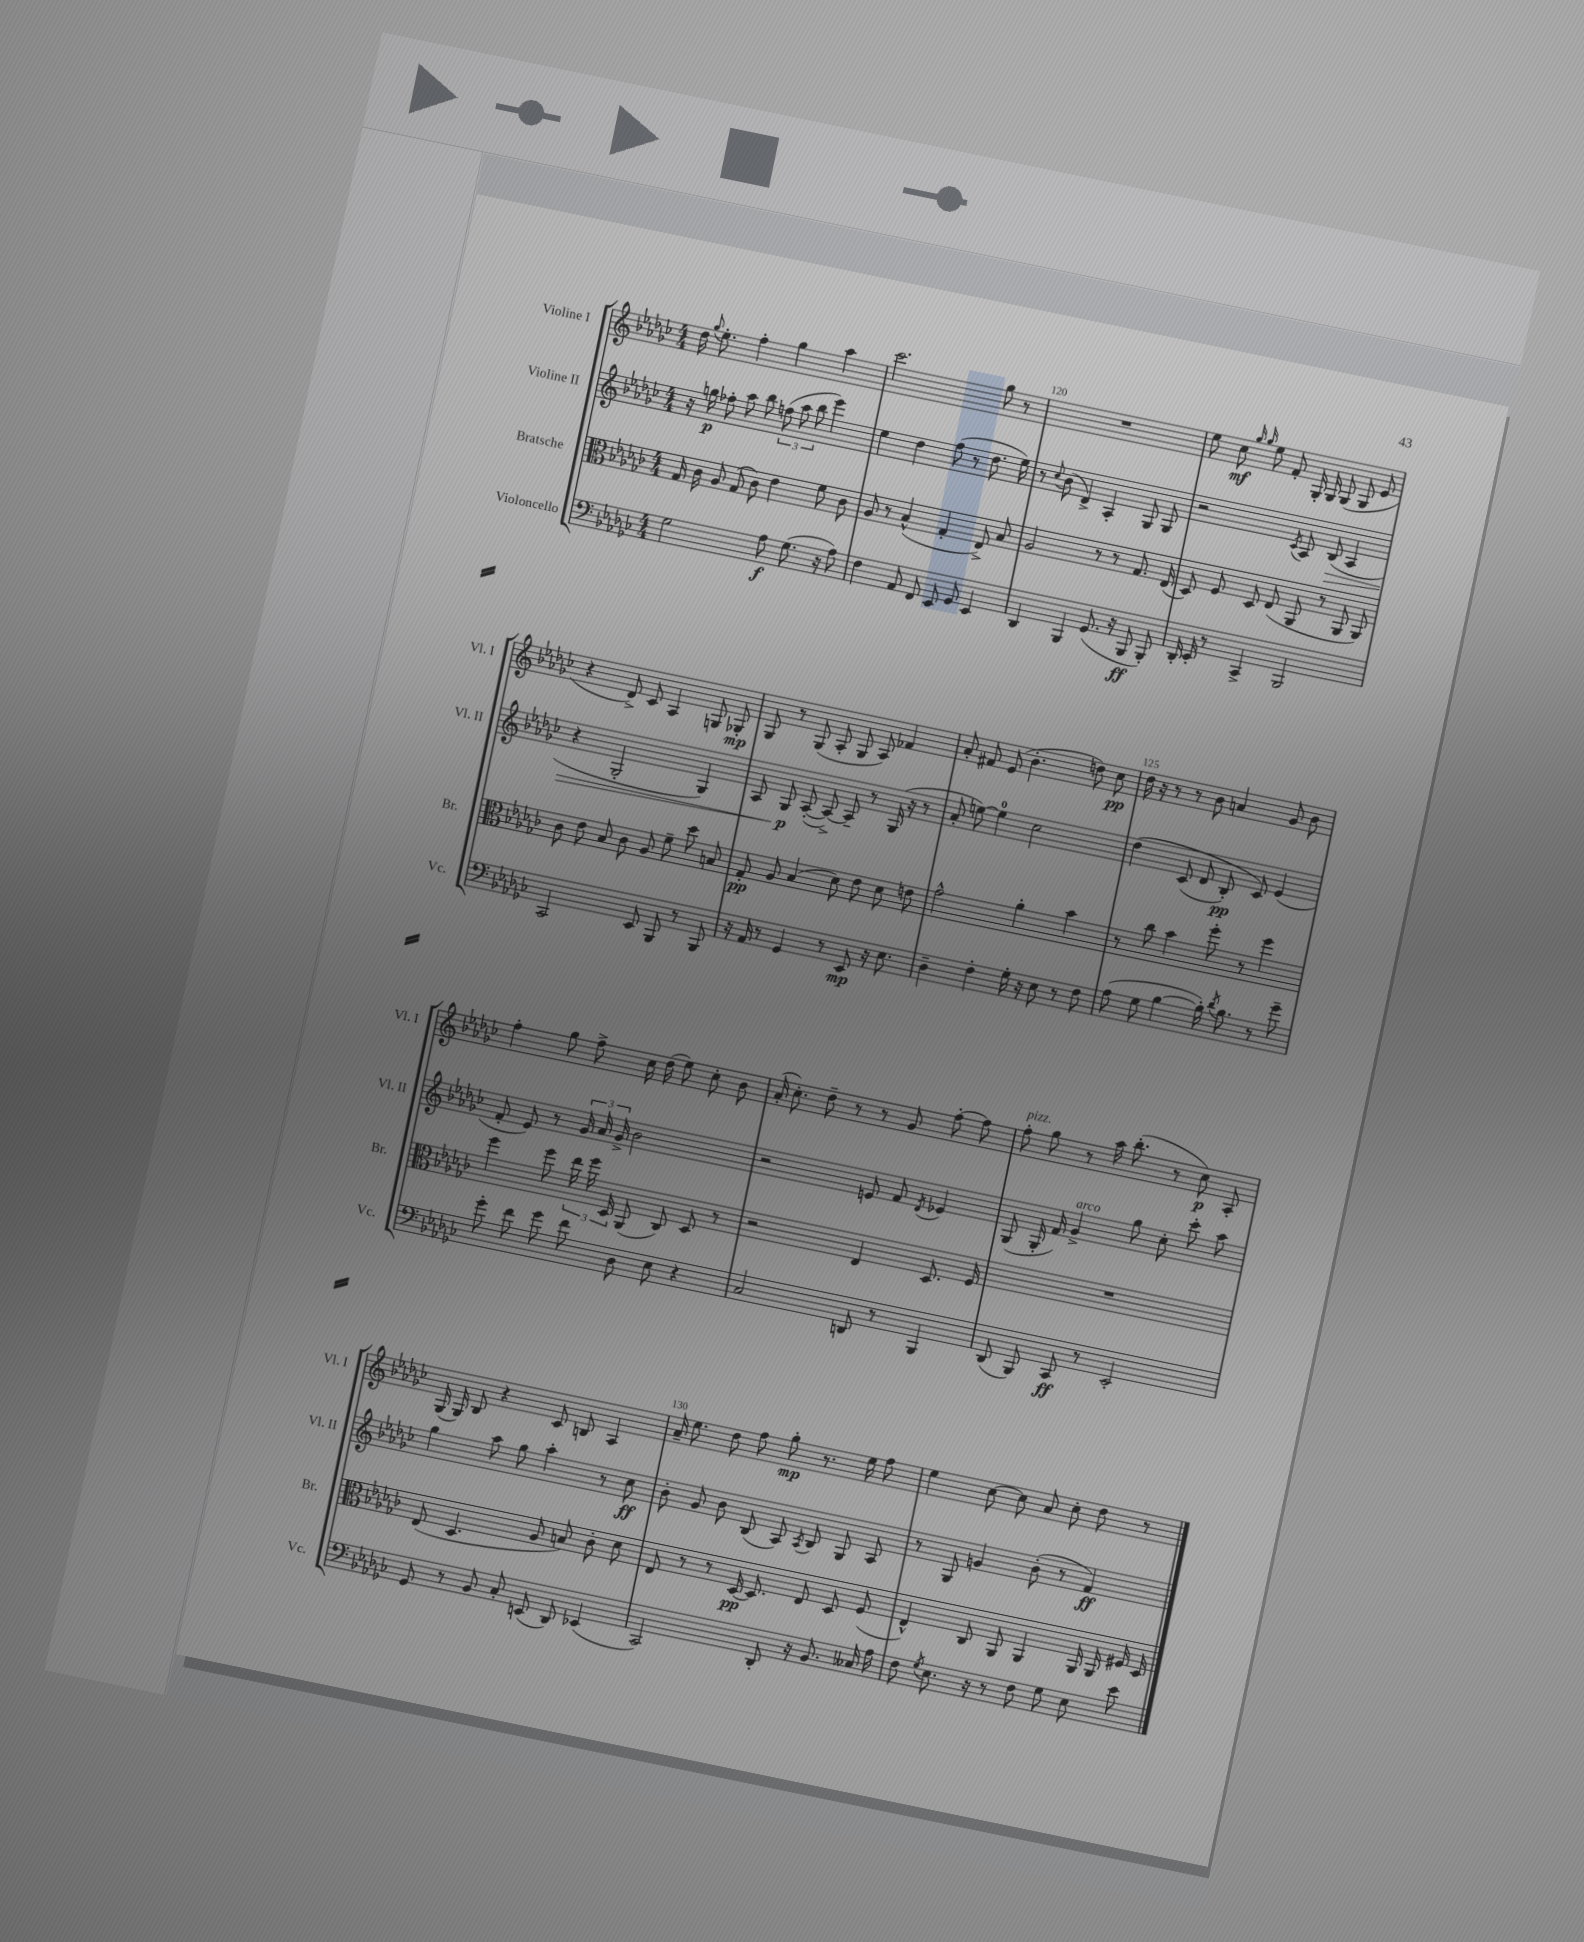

**kern	**kern	**kern	**kern
*staff4	*staff3	*staff2	*staff1
*clefF4	*clefC3	*clefG2	*clefG2
*k[b-e-a-d-g-c-]	*k[b-e-a-d-g-c-]	*k[b-e-a-d-g-c-]	*k[b-e-a-d-g-c-]
*M4/4	*M4/4	*M4/4	*M4/4
2G-\	16G-/	16r	16dd-\
.	.	.	8qqgg-/
.	16c-\	16gg\	8.ee-'\
.	8A-/	8ff-'\	.
.	(8G-/	8aa-\	4ff'\
.	8c-\)	8bb-\	.
8A-\	4e-\	(12ff\	4gg-\
.	.	12aa-\	.
(8.G-\	.	.	.
.	.	12bb-\	.
.	8f\	4eee-\)	4aa-\
16r	.	.	.
8A-\)	8c-\	.	.
=	=	=	=
4F\	8A-/	4ee-\	2.ccc-\
.	8r	.	.
8AA-/	(4B-^^/	4dd-\	.
8FF/	.	.	.
8EE-/	4G-'/	(8ff\	.
8GG-/	.	8r	.
4EE-/	8E-^/)	8.dd-\	8gg-\
.	8B-/	.	8r
.	.	16ee-\)	.
=	=	=	=
4DD-/	2A-/	8r	1r
.	.	8qqcc-/	.
.	.	(8b-\	.
4BBB-/	.	4d-^/)	.
(8.GG-/	8r	4A-'/	.
.	8r	.	.
16r	.	.	.
8BBB-/	8.G-/	8G-/	.
8BBB-'/)	.	8G-/	.
.	(16E-/	.	.
=	=	=	=
16DD-'/	8D-/)	2r	8ee-\
16EE-'/	.	.	.
8r	8F/	.	8cc-\
.	.	.	16qqgg-/
.	.	.	16qqgg-/
4CC-^/	8D-/	.	8ee-\
.	(8E-/	.	8f'/
.	.	8qc-/	.
2BBB-/	8AA-/	8A-/	16G-'/
.	.	.	16G-/
.	8r	(8B-/	(8G-/
.	8AA-/	4A-/	8G-/
.	8AA-/)	.	8e-/
=	=	=	=
2CC-/	8c-\	4r	4r
.	8e-\	.	.
.	8B-/	2G-'/	8d-^/)
.	8c-\	.	8c-/
8EE-/	8A-/	.	4A-/
8BBB-/	8f~\	.	.
8r	8dd-\	4G-/)	8G/
8BBB-/	8B/	.	8G-'/
=	=	=	=
16r	8G-'/	8A-/	8G-/
16AA-/	.	.	.
8r	8A-/	8G-/	8r
4GG-/	(4B-/	([8A-'/	(8G-/
.	.	8A-^/_)	8A-'/
8r	8d-\)	8A-~/]	8G-/
8EE-/	8e-\	8r	8A-/)
16r	8d-\	(16G-/	4f-/
8.E-\	.	16r	.
.	8e\	8r	.
=	=	=	=
4D-~\	2g-^^\	8a-'/	8a-'/
.	.	[8ee\)	8f#/
4F'\	.	4ee\]	(8e-/
.	.	.	4.b-'\
16G-'\	4a-'\	2cc-\	.
16r	.	.	.
8E-\	.	.	.
8r	4b-\	.	8dd\)
8F\	.	.	8cc-\
=	=	=	=
(8A-\	8r	&(4dd-\	16dd-\
.	.	.	16r
8G-\	8cc-\	.	8r
[4B-\	4b-\	(8c-/	8r
.	.	8d-/	8b-\
16B-'\])	8ff'\	8B-'/)	4a/
8qd-/	.	.	.
8.B-\	.	.	.
.	8r	8c-/&)	.
8r	4ff\	(4e-/	8g-/
8g-~\	.	.	8b-\
=	=	=	=
8g-'\	4ff\	8f'/	4ff'\
8f\	.	8e-/)	.
8g-\	8ff\	8r	8gg-\
8f\	24ee-\	24g-/	8ff^\
.	24ff\	24a-/	.
.	24D-/	24g-^/	.
8D-\	(8AA-/	2b-\	16cc-\
.	.	.	(16dd-\
8E-\	8C-/)	.	8ee-\)
4r	8D-/	.	8cc-'\
.	8r	.	8b-\
=	=	=	=
2C-/	2r	2r	(16a-'/
.	.	.	8.cc-'\)
.	.	.	8dd-~\
.	.	.	8r
8DD/	4E-/	8e/	8r
8r	.	8f/	8g-/
.	.	8qd-/	.
4BBB-/	8.D-/	4e-/	[8ff'\
.	.	.	8ff\]
.	16F/	.	.
=	=	=	=
(8DD-/	1r	(8G-/	8ff'\
8BBB-/)	.	16G-'/	8gg-\
.	.	16f/)	.
8CC-/	.	4g-^/	8r
8r	.	.	16aa-\
.	.	.	(8.bb-'\
2EE-'/	.	8gg-\	.
.	.	8cc-'\	8r
.	.	8ccc-'\	8cc-\)
.	.	8aa-\	8A-'/
=	=	=	=
8GG-/	(8E-/	4gg-\	(16G-/
.	.	.	16G-/)
8r	4.D-/	.	8B-/
8BB-/	.	8aa-\	4r
8C-'/	.	8gg-\	.
(8EE/	8A-/	4aa-'\	8c-/
8DD-/)	8B/)	.	8B/
(4EE-/	8c-'\	8r	4A-/
.	8d-\	8cc-\	.
=	=	=	=
2CC-/)	8E-/	8b-'\	16a-~/
.	.	.	8.ee-\
.	8r	8g-/	.
.	8r	8b-\	8dd-\
.	[16D-/	(8B-/	8ff\
.	8.D-/]	.	.
8DD-'/	.	8A-/)	8gg-'\
.	.	8qA-/	.
16r	8E-/	8B-/	8.r
8.BB-/	.	.	.
.	8D-/	8G-/	.
.	.	.	16ee-\
16C--/	(8F/	8A-/	8ff\
16A-\	.	.	.
=	=	=	=
8F\	4E-^^/)	8r	4ee-\
8qG-/	.	.	.
8.E-\	.	8G-/	.
.	8C-/	4g/	[8cc-\
16r	.	.	.
8r	8AA-/	.	8cc-\]
8F\	4AA-/	(8b-'\	8a-/
8G-\	.	8r	8cc-'\
8E-\	16AA-/	4f/)	8dd-\
.	16AA-/	.	.
8e-\	16F#/	.	8r
.	16D-/	.	.
==	==	==	==
*-	*-	*-	*-
